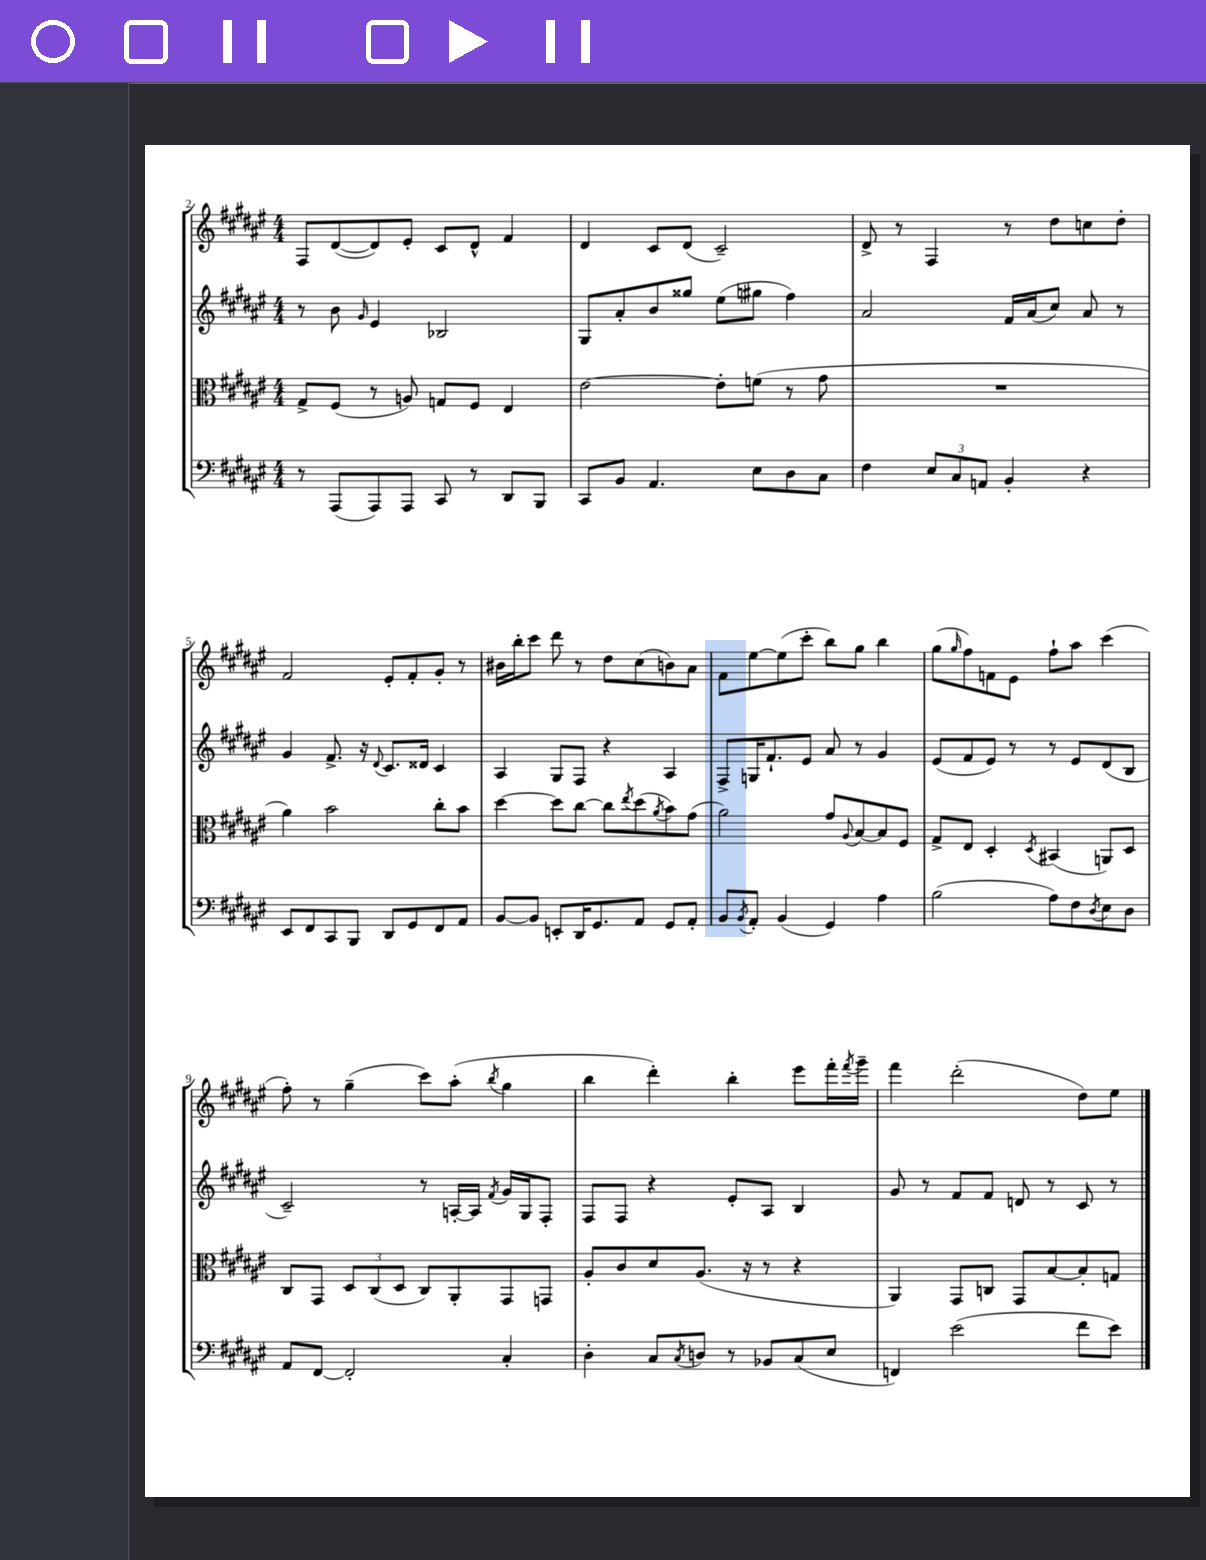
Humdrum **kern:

**kern	**kern	**kern	**kern
*staff4	*staff3	*staff2	*staff1
*clefF4	*clefC3	*clefG2	*clefG2
*k[f#c#g#d#a#e#]	*k[f#c#g#d#a#e#]	*k[f#c#g#d#a#e#]	*k[f#c#g#d#a#e#]
*M4/4	*M4/4	*M4/4	*M4/4
8r	8G#^	8r	8F#
(8AAA#	(8F#	8b	([8d#
.	.	16qqg#	.
8AAA#)	8r	4e#	8d#])
8AAA#	8A)	.	8e#'
8CC#	8G	2B-	8c#
8r	8F#	.	8d#^^
8DD#	4E#	.	4f#
8BBB	.	.	.
=	=	=	=
8CC#	[2e#	8G#	4d#
8BB	.	8a#'	.
4.AA#	.	8b	8c#
.	.	8gg##	(8d#
.	8e#']	(8ee#	2c#~)
8E#	(8f	8gg#	.
8D#	8r	4ff#)	.
8C#	8g#	.	.
=	=	=	=
4F#	1r	2a#	8d#^
.	.	.	8r
12E#	.	.	4F#
12C#	.	.	.
12AA	.	.	.
4BB'	.	16f#	8r
.	.	(16a#	.
.	.	8cc#)	8dd#
4r	.	8a#	8cc
.	.	8r	8dd#'
=	=	=	=
8EE#	4a#)	4g#	2f#
8FF#	.	.	.
8CC#	2b	8.f#^	.
8BBB	.	.	.
.	.	16r	.
.	.	8qqd#	.
8DD#	.	8.c#	8e#'
8GG#	.	.	8f#'
.	.	16d##	.
8FF#	8cc#'	4c#	8g#'
8AA#	8b	.	8r
=	=	=	=
[8BB	[4dd#	4A#	16b#
.	.	.	16bb'
8BB]	.	.	8ccc#
8EE'	8dd#]	8G#	8ddd#
16DD#	[8cc#	8F#	8r
8.GG#	.	.	.
.	8cc#]	4r	8dd#
.	8qee#	.	.
8AA#	(8dd#	.	(8cc#
.	8qa#	.	.
8GG#	8b)	4A#	8b)
8AA#'	(8g#	.	8a#
=	=	=	=
8BB	2a#)	8F#^	8f#
8qBB	.	.	.
8AA#'	.	16G	[8ee#
.	.	8.f#`	.
(4BB	.	.	(8ee#]
.	.	8e#	8ccc#'
4GG#)	8g#	8a#	8bb)
.	8qqA#	.	.
.	[8B	8r	8gg#
4A#	8B]	4g#	4bb
.	8F#	.	.
=	=	=	=
(2B	8G#^	(8e#	(8gg#
.	.	.	16qqgg#
.	8E#	8f#	8ff#)
.	4D#'	8e#)	8f
.	.	8r	8e#
.	8qD#	.	.
8A#)	(4BB#	8r	8ff#`
8F#	.	8e#	8aa#
8qD#	.	.	.
8E#	8AA)	(8d#	(4ccc#
8D#	8D#	8B	.
=	=	=	=
8AA#	8C#	2c#~)	8ff#')
[8FF#	8GG#	.	8r
2FF#']	12D#	.	(4gg#~
.	(12C#	.	.
.	12D#	.	.
.	8C#)	8r	8ccc#)
.	8AA#'	[16A'	(8aa#'
.	.	16A]	.
.	.	8qf#	8qbb
4C#'	8GG#	16g#	4gg#
.	.	16G#	.
.	8GG	8F#'	.
=	=	=	=
4D#'	8A#'	8F#	4bb
.	8c#	8F#	.
8C#	8d#	4r	4ddd#')
8qC#	.	.	.
8D	(8.A#	.	.
8r	.	8e#'	4bb'
.	16r	.	.
8BB-	8r	8A#	.
(8C#	4r	4B	8eee#
8E#	.	.	16fff#'
.	.	.	8qfff#
.	.	.	16ggg#~
=	=	=	=
4FF)	4AA#)	8g#	4fff#
.	.	8r	.
(2e#	8GG#	8f#	(2ddd#'
.	8C	8f#	.
.	8GG#	8d	.
.	[8B	8r	.
8f#	8B']	8c#	8dd#)
8e#)	8G	8r	8ee#
==	==	==	==
*-	*-	*-	*-
